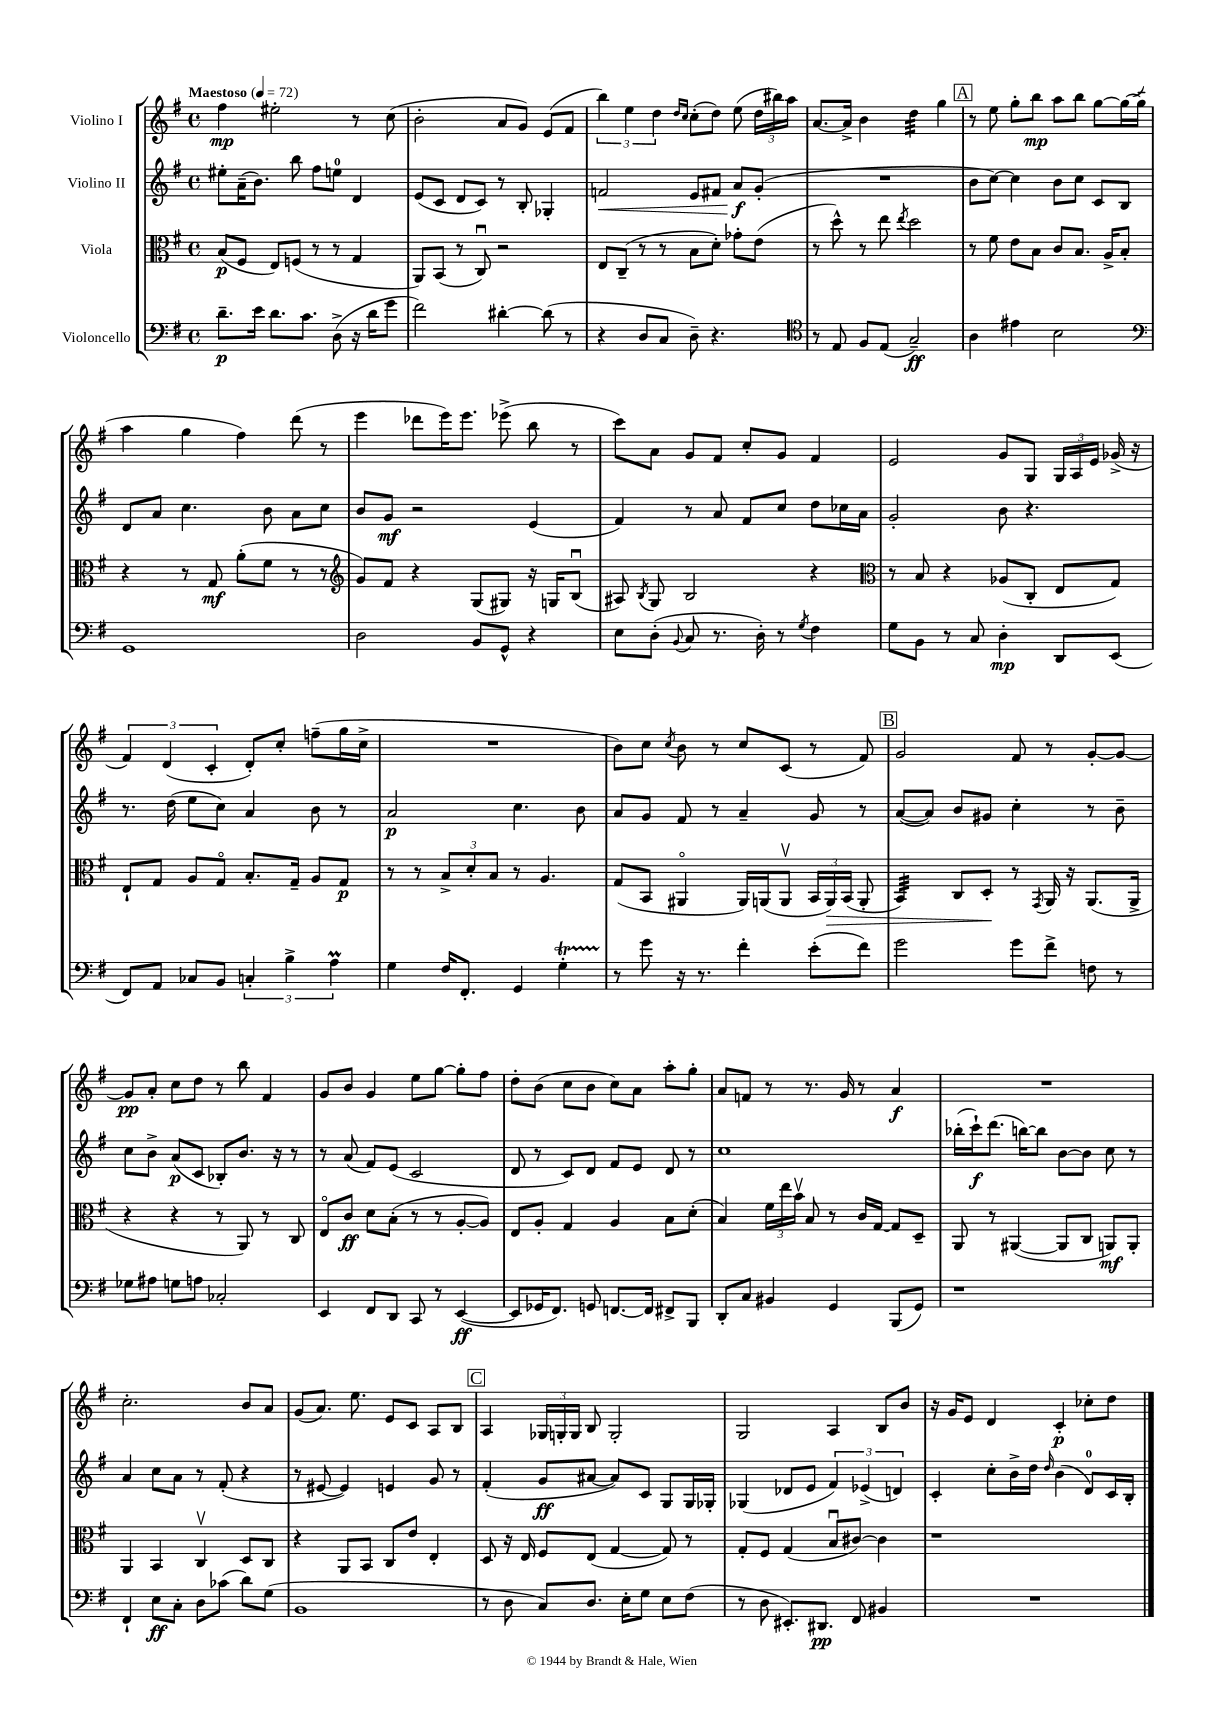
<<
\new StaffGroup <<
\new Staff = "s0" \with { instrumentName = "Violino I" } {
    \clef treble \key g \major \defaultTimeSignature \time 4/4 \tempo "Maestoso" 4 = 72
    \autoBeamOff fis''4\mp eis''2-. r8 c''8( |
    b'2-. a'8[ g'8]) e'8[( fis'8] |
    \tuplet 3/2 { b''4) e''4 d''4 } \grace { d''16[ c''16] } c''8[-.( d''8]) e''8( \tuplet 3/2 { d''16[ bis''16) a''16] } |
    a'8.[~ a'16]-> b'4 d''4:32 g''4 |
    \mark \markup { \box "A" } r8 e''8 g''8[-. b''8]\mp a''8[ b''8] g''8[~ g''16~ g''16]--( |
    a''4 g''4 fis''4) d'''8( r8 |
    e'''4 des'''8[ e'''16) e'''8.] ees'''8->( b''8 r8 |
    c'''8[) a'8] g'8[ fis'8] c''8[-. g'8] fis'4 |
    e'2 g'8[ g8] \tuplet 3/2 { g16[ a16 e'16] } ges'16->( r16 |
    \tuplet 3/2 { fis'4) d'4( c'4-. } d'8[-.) c''8]-. f''8[--( g''16 c''16]-> |
    R1 |
    b'8[) c''8] \acciaccatura { c''8 } b'8 r8 c''8[ c'8]( r8 fis'8) |
    \mark \markup { \box "B" } g'2 fis'8 r8 g'8[~-. g'8]~ |
    g'8[\pp a'8]-. c''8[ d''8] r8 b''8 fis'4 |
    g'8[ b'8] g'4 e''8[ g''8]~ g''8[-. fis''8] |
    d''8[-. b'8]( c''8[ b'8] c''8[) a'8] a''8[-. g''8]-. |
    a'8[ f'8] r8 r8. g'16 r8 a'4\f |
    R1 |
    c''2.-. b'8[ a'8] |
    g'8[( a'8.]) e''8. e'8[ c'8] a8[ b8] |
    \mark \markup { \box "C" } a4 \tuplet 3/2 { ges16[ g16-. g16] } b8 g2-. |
    g2 a4 b8[ b'8] |
    r16 g'16[ e'8] d'4 c'4-.\p ces''8[-. d''8] \bar "|." |
}
\new Staff = "s1" \with { instrumentName = "Violino II" } {
    \clef treble \key g \major \defaultTimeSignature \time 4/4
    \autoBeamOff eis''8[-. a'16--( b'8.]) b''8 fis''8[ e''8]-0 d'4 |
    e'8[( c'8] d'8[ c'8]) r8 b8-. ges4-. |
    f'2\< e'8[ fis'8] a'8[\f\! g'8]-.( |
    R1 |
    \mark \markup { \box "A" } b'8[ c''8]~) c''4 b'8[ c''8] c'8[ b8] |
    d'8[ a'8] c''4. b'8 a'8[ c''8] |
    b'8[ g'8]\mf r2 e'4( |
    fis'4) r8 a'8 fis'8[ c''8] d''8[ ces''16 a'16] |
    g'2-. b'8 r4. |
    r8. d''16( e''8[ c''8]) a'4 b'8 r8 |
    a'2\p c''4. b'8 |
    a'8[ g'8] fis'8 r8 a'4-- g'8 r8 |
    \mark \markup { \box "B" } a'8[~( a'8]) b'8[ gis'8] c''4-. r8 b'8-- |
    c''8[ b'8]-> a'8[\p( c'8] bes8[-.) b'8.] r16 r8 |
    r8 a'8( fis'8[) e'8]( c'2 |
    d'8 r8 c'8[) d'8] fis'8[ e'8] d'8 r8 |
    c''1 |
    bes''16[-.( c'''16-!\f) d'''8.]( b''16[~) b''8] b'8[~ b'8] c''8 r8 |
    a'4 c''8[ a'8] r8 fis'8-.( r4 |
    r8 eis'8~ eis'4) e'4 g'8 r8 |
    \mark \markup { \box "C" } fis'4-.( g'8[\ff ais'8]~ ais'8[) c'8] g8[ g16 ges16]-. |
    ges4( des'8[ e'8] \tuplet 3/2 { fis'4) ees'4->( d'4) } |
    c'4-. c''8[-. b'16-> d''16] \grace { d''16 } b'4( d'8[-0) c'16 b16]-. \bar "|." |
}
\new Staff = "s2" \with { instrumentName = "Viola" } {
    \clef alto \key g \major \defaultTimeSignature \time 4/4
    \autoBeamOff b8[\p( fis8] e8[) f8]( r8 r8 g4 |
    a,8[) b,8]( r8 c8\downbow) r2 |
    e8[ c8]--( r8 r8 b8[ d'8]-.) ges'8[-. e'8]( |
    r8 d''8-^) r8 e''8 \acciaccatura { e''8 } d''2 |
    \mark \markup { \box "A" } r8 fis'8 e'8[ b8] c'8[ b8.] a16[-> b8]-. |
    r4 r8 g8\mf a'8[-.( fis'8] r8 r8 |
    \clef treble g'8[) fis'8] r4 g8[( gis8]) r16 g16[ b8]\downbow( |
    ais8) \acciaccatura { b8 } g8 b2 r4 |
    \clef alto r8 b8 r4 aes8[( c8]-. e8[ g8]) |
    e8[-! g8] a8[ g8]\flageolet b8.[-. g16]-- a8[ g8]\p |
    r8 r8 \tuplet 3/2 { b8[-> d'8-. b8] } r8 a4. |
    g8[( b,8] ais,4\flageolet ais,16[) a,16( a,8]\upbow \tuplet 3/2 { b,16[ a,16\>) b,16]( } a,8-. |
    \mark \markup { \box "B" } b,4:32) c8[ d8]-.\! r8 \acciaccatura { g,8 } a,16 r16 a,8.[( a,16]-> |
    r4 r4 r8 a,8) r8 c8 |
    e8[\flageolet c'8]\ff d'8[ b8]-.( r8 r8 a8[~-. a8]) |
    e8[ a8]-. g4 a4 b8[ d'8]-.( |
    b4) \tuplet 3/2 { fis'16[ e''16 b'16]\upbow } b8 r8 c'16[ g16]~ g8[ d8]-- |
    a,8 r8 ais,4~( ais,8[ c8] a,8[\mf) a,8]-. |
    a,4 b,4 c4\upbow d8[ c8] |
    r4 a,8[ b,8] c8[ e'8] e4-. |
    \mark \markup { \box "C" } d8 r16 e16 fis8[ e8]( g4~ g8) r8 |
    g8[-. fis8] g4( b8[\downbow cis'8]~) cis'4 |
    r1 \bar "|." |
}
\new Staff = "s3" \with { instrumentName = "Violoncello" } {
    \clef bass \key g \major \defaultTimeSignature \time 4/4
    \autoBeamOff d'8.[--\p e'16] d'8.[ c'8.] d8->( r16 d'16[ g'8] |
    fis'2) dis'4~-. dis'8( r8 |
    r4 d8[ c8] d8--) r4. |
    \clef tenor r8 e8 fis8[ e8]( g2--\ff) |
    \mark \markup { \box "A" } a4 eis'4 b2 |
    \clef bass g,1 |
    d2 b,8[ g,8]-^ r4 |
    e8[ d8]-.( \appoggiatura { b,8 } c8 r8. d16-.) r8 \acciaccatura { g8 } fis4 |
    g8[ b,8] r8 c8 d4-.\mp d,8[ e,8]( |
    fis,8[) a,8] ces8[ b,8] \tuplet 3/2 { c4-. b4-> a4\prall } |
    g4 fis16[ fis,8.]-. g,4 g4-.\startTrillSpan |
    r8\stopTrillSpan g'8 r16 r8. fis'4-. e'8[-.( fis'8]) |
    \mark \markup { \box "B" } g'2 g'8[ fis'8]-> f8 r8 |
    ges8[ ais8] g8[ a8] ces2-. |
    e,4 fis,8[ d,8] c,8 r8 e,4~\ff( |
    e,8[ ges,16 fis,8.]) g,8 f,8.[~ f,16] fis,8[-> b,,8] |
    d,8[-. c8] bis,4 g,4 b,,8[( g,8]) |
    r1 |
    fis,4-! e8[\ff c8]-. d8[ ces'8]( d'8[) g8]( |
    b,1 |
    \mark \markup { \box "C" } r8 d8 c8[) d8.] e16[-. g8] e8[ fis8]( |
    r8 d8 eis,8.[-.) dis,8.]\pp fis,8 bis,4 |
    R1 \bar "|." |
}
>>
>>
\layout { \context { \Score \remove "Bar_number_engraver" } }
